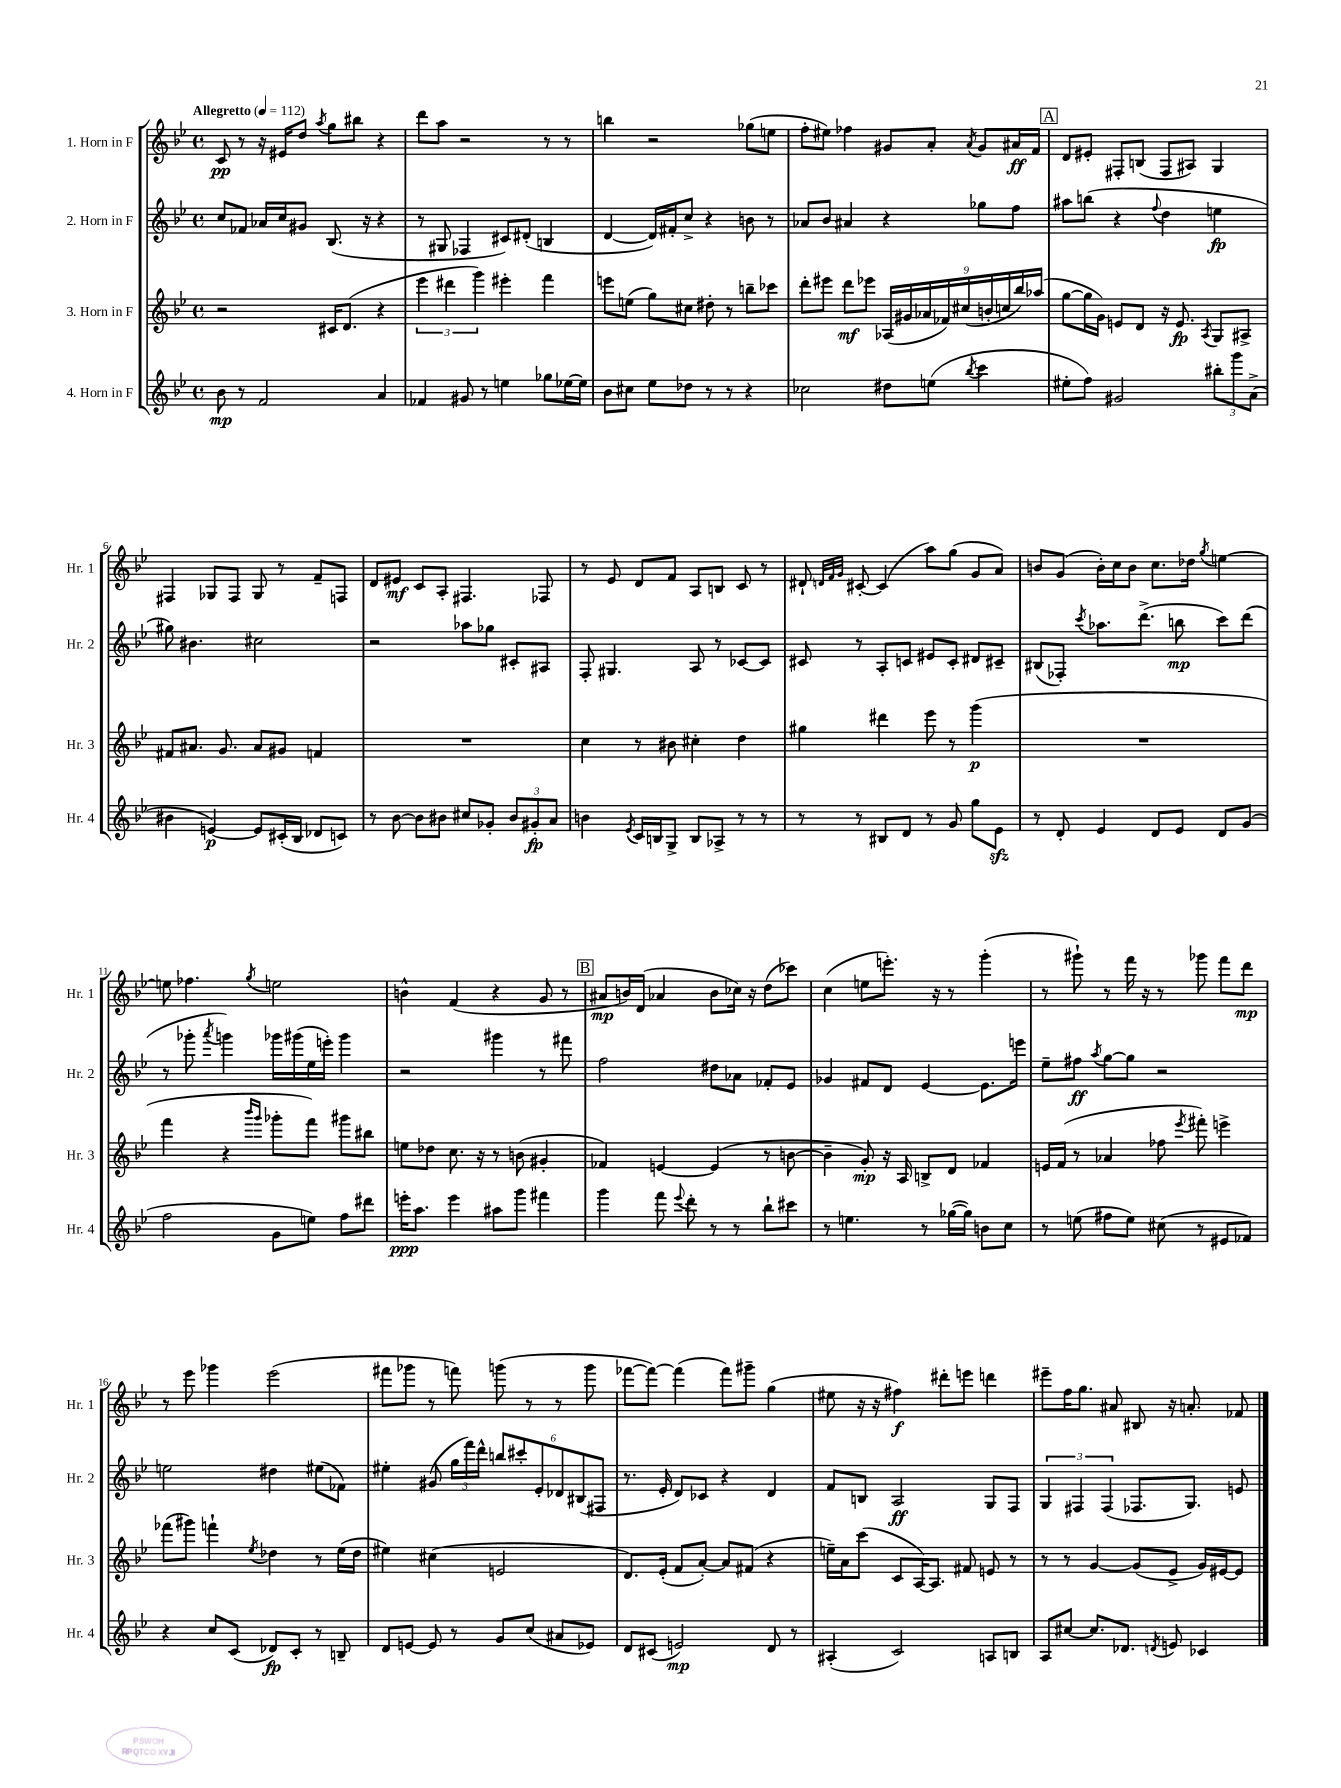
<<
\new StaffGroup <<
\new Staff = "s0" \with { instrumentName = "1. Horn in F" shortInstrumentName = "Hr. 1" } {
    \clef treble \key bes \major \defaultTimeSignature \time 4/4 \tempo "Allegretto" 4 = 112
    \autoBeamOff c'8\pp r8 r16 eis'16[ d''8] \acciaccatura { a''8 } g''8[ bis''8] r4 |
    d'''8[ a''8] r2 r8 r8 |
    b''4 r2 ges''8[( e''8] |
    f''8[-. eis''8]) fes''4 gis'8[ a'8]-. \acciaccatura { a'8 } gis'8[ ais'16\ff f'16] |
    \mark \markup { \box "A" } d'8[ eis'8]-. fis8[-. b8]( fis8[ ais8]) g4 |
    fis4 ges8[ fis8] ges8 r8 f'8[-- f8] |
    d'8[ eis'8]\mf c'8[ a8]-. fis4. fes8 |
    r8 ees'8 d'8[ f'8] a8[ b8] c'8 r8 |
    dis'8-! \grace { d'32[ f'32 g'32] } cis'8~-. cis'4( a''8[) g''8]( g'8[ a'8]) |
    b'8[ g'8]( b'16[-.) c''16 b'8] c''8.[ des''16] \acciaccatura { g''8 } e''4~ |
    e''8 fes''4. \acciaccatura { g''8 } e''2 |
    b'4-^ f'4( r4 g'8 r8 |
    \mark \markup { \box "B" } ais'8[\mp b'16) d'16]( aes'4 b'8[ ces''16]) r16 d''8[( ces'''8]) |
    c''4( e''8[ e'''8.]-.) r16 r8 g'''4-.( |
    r8 gis'''8-!) r8 f'''16 r16 r8 ges'''8 f'''8[ d'''8]\mp |
    r8 ees'''8 ges'''4 ees'''2( |
    fis'''8[ ges'''8] r8 f'''8) g'''8( r8 r8 g'''8 |
    fes'''8[~ fes'''8]~) fes'''4( fes'''8[) gis'''8]-- g''4( |
    eis''8 r16 r16 fis''4\f) dis'''8[-. e'''8] d'''4 |
    eis'''8[-- f''16 g''8.] ais'8 bis8 r16 a'8.-. fes'8 \bar "|." |
}
\new Staff = "s1" \with { instrumentName = "2. Horn in F" shortInstrumentName = "Hr. 2" } {
    \clef treble \key bes \major \defaultTimeSignature \time 4/4
    \autoBeamOff c''8[ fes'8] aes'16[ c''16 gis'8] bes8.( r16 r4 |
    r8 gis8 fes4 cis'8[) dis'8]-.( b4 |
    d'4~ d'16[) fis'16-. c''8]-> r4 b'8 r8 |
    aes'8[ bes'8] ais'4 r4 ges''8[ f''8] |
    \mark \markup { \box "A" } ais''8[ b''8]( r4 \appoggiatura { f''8 } d''4 e''4\fp |
    gis''8) bis'4. cis''2 |
    r2 aes''8[ ges''8] cis'8[-. ais8] |
    f8-. gis4. a8 r8 ces'8[~ ces'8] |
    cis'8 r8 a8[-. c'8] eis'8[ c'8]-. dis'8[ cis'8]-- |
    bis8[( fes8]-.) \acciaccatura { c'''8 } aes''8.[ d'''8.]->( b''8\mp c'''8[) d'''8]( |
    r8 ges'''8-. \acciaccatura { a'''8 } g'''4) ges'''16[ gis'''16( ees''16 e'''16]-.) gis'''4 |
    r2 gis'''4 r8 fis'''8 |
    \mark \markup { \box "B" } f''2 dis''8[ aes'8] fes'8[-. ees'8] |
    ges'4 fis'8[ d'8] ees'4~ ees'8.[ e'''16] |
    ees''8[-- fis''8]\ff \acciaccatura { a''8 } g''8[~ g''8] r2 |
    e''2 dis''4 eis''8[( fes'8]) |
    eis''4-. gis'8( \tuplet 3/2 { g''16[ f'''16) d'''16]-^ } \tuplet 6/4 { b''8[ cis'''8-. ees'8-. des'8 bis8( fis8] } |
    r8. ees'16-. d'8[) ces'8] r4 d'4 |
    f'8[ b8] a2\ff g8[ f8] |
    \tuplet 3/2 { g4 fis4 fis4( } fes8.[ g8.]) e'8 \bar "|." |
}
\new Staff = "s2" \with { instrumentName = "3. Horn in F" shortInstrumentName = "Hr. 3" } {
    \clef treble \key bes \major \defaultTimeSignature \time 4/4
    \autoBeamOff r2 cis'16[ d'8.]( r4 |
    \tuplet 3/2 { ees'''4 dis'''4 g'''4) } eis'''4-. f'''4 |
    e'''8[ e''8]( g''8[) cis''8] dis''8-. r8 b''8[-- ces'''8] |
    d'''8[-. eis'''8] d'''8[\mf ees'''8] \tuplet 9/8 { aes16[( gis'16 aes'16 fes'16) cis''16( b'16-. c''16 bes''16) aes''16]( } |
    \mark \markup { \box "A" } g''8[~ g''16 g'16]) e'8[ d'8] r16 e'8.\fp \acciaccatura { a8 } g8[ ais8]-> |
    fis'8[ ais'8.] g'8. ais'8[ gis'8] f'4 |
    R1 |
    c''4 r8 bis'8 cis''4-. d''4 |
    gis''4 dis'''4 ees'''8 r8 g'''4\p( |
    R1 |
    f'''4 r4 \grace { bes'''16[ g'''16] } ges'''8[-. f'''8]) gis'''8[ bis''8] |
    e''8[ des''8] c''8. r16 r8 b'8( gis'4-. |
    \mark \markup { \box "B" } fes'4) e'4~ e'4( r8 b'8~ |
    b'4-- g'8-.\mp) r16 a16 b8[-> d'8] fes'4 |
    e'16[ f'16]( r8 aes'4 fes''8 \acciaccatura { ees'''8 } fis'''8-.) e'''4-> |
    fes'''8[( gis'''8]) f'''4-! \acciaccatura { ees''8 } des''4 r8 ees''16[( des''16] |
    eis''4) cis''4( e'2 |
    d'8.[) ees'16]-.( f'8[ a'8]~-.) a'8[ fis'8]( r4 |
    e''16[--) a'16 c'''8]( c'8[ a16~) a8.] fis'8 e'8 r8 |
    r8 r8 g'4~ g'8[( ees'8]-> g'16[) eis'16~ eis'8] \bar "|." |
}
\new Staff = "s3" \with { instrumentName = "4. Horn in F" shortInstrumentName = "Hr. 4" } {
    \clef treble \key bes \major \defaultTimeSignature \time 4/4
    \autoBeamOff bes'8\mp r8 f'2 a'4 |
    fes'4 gis'8 r8 e''4 ges''8[ ees''16~ ees''16] |
    bes'8[ cis''8] ees''8[ des''8] r8 r8 r4 |
    ces''2 dis''8[ e''8]( \acciaccatura { bes''8 } c'''4 |
    \mark \markup { \box "A" } eis''8[-. f''8]) gis'2 \tuplet 3/2 { bis''8[-. g'''8 a'8]->( } |
    bis'4 e'4~\p) e'8[ cis'16-.( bes16] des'8[ c'8]) |
    r8 bes'8~ bes'8[ bis'8] cis''8[ ges'8]-. \tuplet 3/2 { bis'8[ gis'8-.\fp a'8] } |
    b'4 \acciaccatura { ees'8 } c'16[ b16 g8]-> b8[ aes8]-> r8 r8 |
    r8 r8 bis8[ d'8] r8 g'8 g''8[ ees'8]\sfz |
    r8 d'8-. ees'4 d'8[ ees'8] d'8[ g'8]( |
    f''2 g'8[ e''8]) f''8[ dis'''8] |
    e'''16[-.\ppp a''8.] e'''4 ais''8[ g'''8] fis'''4 |
    \mark \markup { \box "B" } g'''4 f'''8 \appoggiatura { ees'''8 } d'''8-. r8 r8 bes''8[-! cis'''8] |
    r8 e''4. r8 ges''16[~( ges''16]) b'8[ c''8] |
    r8 e''8( fis''8[ e''8]) cis''8( r8 eis'8[ fes'8]) |
    r4 c''8[ c'8]( des'8[\fp) c'8]-. r8 b8-- |
    d'8[ e'8]~ e'8 r8 g'8[ c''8]( ais'8[ ees'8]) |
    d'8[ cis'8]( e'2\mp) d'8 r8 |
    ais4-.( c'2) a8[ b8] |
    a8[ cis''8]~ cis''8.[ des'8.] \acciaccatura { d'8 } e'8 ces'4 \bar "|." |
}
>>
>>
